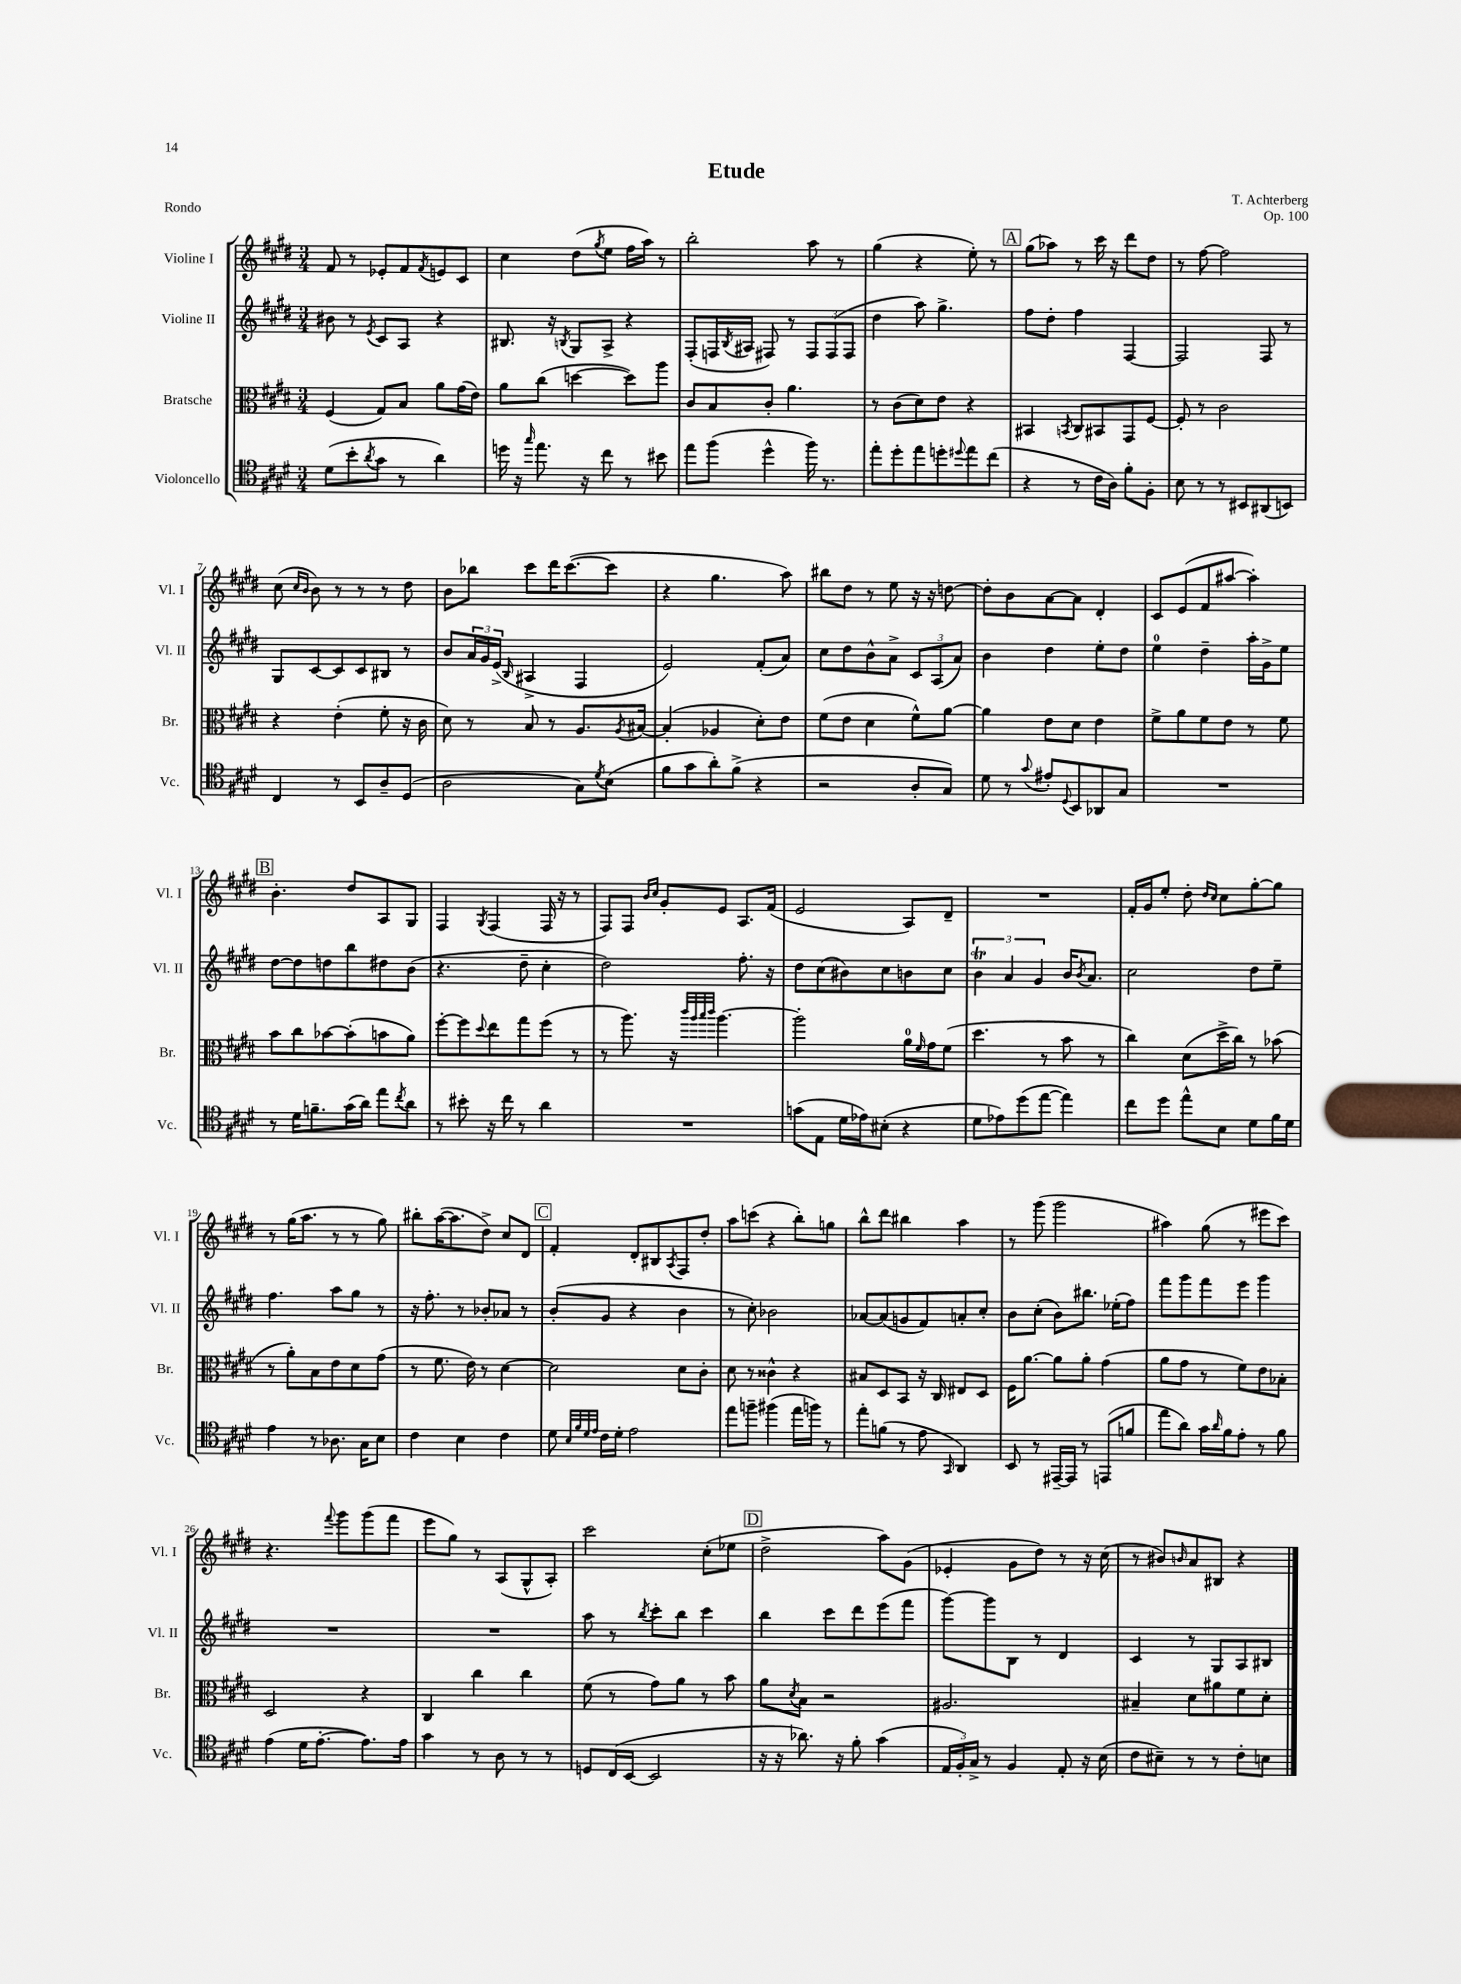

**kern	**kern	**kern	**kern
*part4	*part3	*part2	*part1
*staff4	*staff3	*staff2	*staff1
*I"Violoncello	*I"Bratsche	*I"Violine II	*I"Violine I
*I'Vc.	*I'Br.	*I'Vl. II	*I'Vl. I
*clefC4	*clefC3	*clefG2	*clefG2
*k[f#c#g#d#]	*k[f#c#g#d#]	*k[f#c#g#d#]	*k[f#c#g#d#]
*M3/4	*M3/4	*M3/4	*M3/4
=1	=1	=1	=1
(8d#\L	(4F#/	8b#X\	8f#/
8b'\	.	8r	8r
8qa/	.	8qe/	.
8g#\J	8G#/L)	8c#/L	8e-X'/L
8r	8B/J	8A/J	8f#/
.	.	.	8qf#/
4a\)	8a\L	4r	8en/
.	(16g#\L	.	8c#/J
.	16e\JJ)	.	.
=2	=2	=2	=2
16ddn\	8a\L	8.B#X/	4cc#\
16r	.	.	.
16qqgg#/	.	.	.
8.ee\	(8cc#\J	.	.
.	.	16r	.
.	.	8qBn/	.
.	[4ddn\	8G#/L	(8dd#\L
16r	.	.	.
.	.	.	8qgg#/
8cc#\	.	8A^/J	8ee\J
8r	8dd\L])	4r	16ff#\LL
.	.	.	16aa\JJ)
8b#X\	8aa\J	.	8r
=3	=3	=3	=3
8ee\L	8c#/L	(8F#'/L	2bb'\
(8ff#\J	8B/	16Fn/L	.
.	.	8qB/	.
.	.	16A#X/JJ	.
4dd#^^\	8c#'/J	8F#X/)	.
.	4.a\	8r	.
16ff#\)	.	12F#/L	8aa\
8.r	.	.	.
.	.	(12F#/	.
.	.	.	8r
.	.	12F#/J	.
=4	=4	=4	=4
8ee'\L	8r	4dd#\	(4gg#\
8dd#'\	(8c#\L	.	.
8ee\	8d#\)	8aa\)	4r
8ddn'\	8e\J	4.gg#^\	.
8qqdd#X/	.	.	.
8ee\	4r	.	8ee'\)
(8cc#\J	.	.	8r
!!LO:REH:place=s1:t=A
=5	=5	=5	=5
4r	4BB#X/	8ff#\L	(8gg#\L
.	.	8dd#'\J	8aa-X\J)
.	8qBBn/	.	.
8r	8C#/L	4ff#\	8r
16c#\LL	8BB#X/	.	16ccc#\
16A\JJ)	.	.	16r
8f#'\L	8GG#/	[4F#/	8ddd#\L
8F#'\J	[8F#/J	.	8dd#\J
=6	=6	=6	=6
8B\	8F#'/]	2F#/]	8r
8r	8r	.	[8ff#\
8r	2c#\	.	2ff#\]
8BB#X/L	.	.	.
(8AA#X/	.	8F#/	.
8BBn/J)	.	8r	.
!!LO:LB:g=z
=7	=7	=7	=7
4C#/	4r	8G#/L	(8cc#\
.	.	.	16qqcc#/LL
.	.	.	16qqb/JJ
.	.	[8c#/	8b\)
8r	(4e'\	8c#/]	8r
8BB/L	.	8c#/	8r
8A~/	8f#'\	8B#X/J	8r
(8D#/J	16r	8r	8dd#\
.	16c#\	.	.
=8	=8	=8	=8
2A\	8d#\)	8b/L	8b\L
.	8r	24a/L	8bb-X\J
.	.	24g#/	.
.	.	(24e^/JJ	.
.	.	16qqB/	.
.	8B/	4A#X^/	8ccc#\L
.	8r	.	16ddd#\K
.	.	.	([8.ccc#\
8G#\L)	8.A/L	4F#/	.
8qd#/	.	.	.
(8B\J	.	.	8ccc#\J]
.	8qA/	.	.
.	[16B#X/Jk	.	.
=9	=9	=9	=9
8f#\L	(4B#'/]	2e/)	4r
8g#\	.	.	.
8a'\)	4A-X/	.	4.gg#\
(8f#^\J	.	.	.
4r	8d#'\L)	(8f#'/L	.
.	8e\J	8a/J)	8aa\)
=10	=10	=10	=10
2r	(8f#\L	8cc#\L	8bb#X\L
.	8e\J	8dd#\	8dd#\J
.	4d#\	8b^^\	8r
.	.	8a^\J	8ee\
8A'/L	8f#^^\L)	12c#/L	16r
.	.	.	16r
.	.	(12A/	.
8G#/J)	[8a\J	.	[8ddn\
.	.	12a/J)	.
=11	=11	=11	=11
8d#\	4a\]	4b\	8dd'\L]
8r	.	.	8b\
8qqg#/	.	.	.
8e#X'/L	8e\L	4dd#\	[8a\
8qqD#/	.	.	.
8BB/	8d#\J	.	8a\J]
8AA-X/	4e\	8ee'\L	4d#'/
8G#/J	.	8dd#\J	.
=12	=12	=12	=12
2.r	8f#^\L	4ee\	8c#/L
.	8a\	.	(8e/
.	8f#\	4dd#~\	8f#/
.	8e\J	.	[8aa#X/J
.	8r	16aa'\LL	4aa#'\])
.	.	16g#^\J	.
.	8f#\	8ee\J	.
!!LO:LB:g=z
!!LO:REH:place=s1:t=B
=13	=13	=13	=13
8r	8b\L	[8dd#\L	4.b'\
16d#\KL	8cc#\	8dd#\]	.
8.fn~\	.	.	.
.	[8b-X\	8ddn\	.
(16g#\L	(8b-'\]	8bb\	8dd#/L
16a\JJ)	.	.	.
8ee\L	8bn\	8dd#X\	8A/
8qcc#/	.	.	.
8a\J	8a\J)	(8b\J	8G#/J
=14	=14	=14	=14
8r	[8ff#'\L	4.r	4F#/
8b#X'\	8ff#\]	.	.
.	8qqdd#/	.	8qG#/
16r	8ee\	.	(4F#/
16cc#\	.	.	.
8r	8gg#\	8dd#~\	.
4a\	(8ff#\J	4cc#'\	16F#/
.	.	.	16r
.	8r	.	8r
=15	=15	=15	=15
2.r	8r	2dd#\)	8F#/L)
.	8.aa\)	.	8F#/J
.	.	.	16qqb/LL
.	.	.	16qqcc#/JJ
.	.	.	8g#'/L
.	16r	.	.
.	32qqccc#/LLL	.	.
.	32qqaa/	.	.
.	32qqbb/	.	.
.	32qqccc#/JJJ	.	.
.	[4.aa\	.	8e/J
.	.	8.ff#'\	8.A/L
.	.	16r	(16f#/Jk
=16	=16	=16	=16
(8gn\L	2aa'\]	8dd#\L	2e/
8E\J	.	(8cc#\	.
16d#\LL	.	8b#X\)	.
16e-X\J)	.	.	.
(8B#X'\J	.	8cc#\	.
4r	16a\LL	8bn\	8A/L)
.	16qqf#/	.	.
.	16g#\J	.	.
.	(8f#\J	8cc#\J	8d#~/J
=17	=17	=17	=17
8d#\L	4.dd#\	6bT\	2.r
8e-X\)	.	.	.
.	.	6a/	.
(8dd#\	.	.	.
.	.	6g#/	.
[8ee\J	8r	.	.
4ee\])	8b\	16b/KL	.
.	.	8qb/	.
.	.	8.a/J	.
.	8r	.	.
=18	=18	=18	=18
8cc#\L	4cc#\)	2cc#\	16f#'/LL
.	.	.	16g#/J
8dd#\J	.	.	8ee'/J
8ee^^\L	(8d#\L	.	8dd#'\
.	.	.	16qqdd#/LL
.	.	.	16qqcc#/JJ
8B\J	16dd#^\L	.	8cc#\L
.	16cc#\JJ)	.	.
8d#\L	8r	8dd#\L	[8gg#'\
16f#\L	(8b-X\	8ee~\J	8gg#\J]
16d#\JJ	.	.	.
!!LO:LB:g=z
=19	=19	=19	=19
4e\	8r	4.ff#\	8r
.	8a'\L)	.	(16gg#\KL
.	.	.	8.aa\J
8r	8B\	.	.
8.A-X\	8e\	8aa\L	8r
.	8d#\	8gg#\J	8r
16G#\KL	.	.	.
8B\J	(8g#\J	8r	8gg#\)
=20	=20	=20	=20
4c#\	8r	16r	8bb#X'\L
.	.	8.ff#'\	.
.	8.f#\	.	([16aa\K
.	.	.	8.aa\]
4B\	.	8r	.
.	16e\)	.	.
.	8r	8b-X'/L	8dd#^\J)
4c#\	[4d#\	8a-X/J	8cc#/L
.	.	8r	8d#/J
!!LO:REH:place=s1:t=C
=21	=21	=21	=21
8d#\	2d#\]	(8b'/L	4f#'/
32qqB/LLL	.	.	.
32qqf#/	.	.	.
32qqd#/	.	.	.
32qqe/JJJ	.	.	.
16c#\LL	.	8g#/J	.
16d#'\JJ	.	.	.
2e\	.	4r	8d#'/L
.	.	.	8B#X/
.	.	.	8qA/
.	8d#\L	4b\	8F#/
.	8c#'\J	.	8dd#'/J
=22	=22	=22	=22
8ee\L	8d#\	8r	8aa\L
8ffn~\J	8r	8cc#'\)	(8cccn\J
(4ff#X\	4c##X^^\	2b-X\	4r
16ee\LL	4r	.	8bb'\L)
16ffn\JJ)	.	.	.
8r	.	.	8ggn\J
=23	=23	=23	=23
8ee'\L	8B#X/L	[8a-X/L	8bb^^\L
(8fn\J	8D#/	(8a-/]	8ddd#\J
8r	8BB/J	8gn/	4bb#X\
8e\	16r	8f#/)	.
.	16C#/	.	.
16qqGG#/	.	.	.
4AA/)	8E#X/L	8an'/	4aa\
.	8D#/J	8cc#'/J	.
=24	=24	=24	=24
8BB/	16F#\KL	8b\L	8r
.	[8.a\J	.	.
8r	.	(8cc#'\J	(8ggg#\
[16EE#X~/LL	8a\L]	8b\L)	2ggg#\
16EE#/JJ]	.	.	.
8r	8a'\J	8.bb#X\J	.
(8EEn/L	(4g#\	.	.
.	.	(16ee-X'\KL	.
8fn/J	.	8ff#\J)	.
=25	=25	=25	=25
8ee\L	8a\L	8fff#\L	4aa#X\)
8a\J)	8g#\J	8ggg#\	.
16g#\LL	8r	8fff#\	(8gg#\
16qqa/	.	.	.
16f#\J	.	.	.
8e'\J	8f#\L)	8eee\J	8r
8r	8e\	4ggg#\	8eee#X\L
8f#\	8B-X'\J	.	8ccc#\J)
!!LO:LB:g=z
=26	=26	=26	=26
(4e\	2D#/	2.r	4.r
16d#\KL	.	.	.
[8.e'\J	.	.	.
.	.	.	8qqfff#/
.	.	.	8ggg#\L
8.e\L])	4r	.	(8ggg#\
.	.	.	8fff#\J
16e\Jk	.	.	.
=27	=27	=27	=27
4g#\	4C#/	2.r	8eee\L
.	.	.	8gg#\J)
8r	4cc#\	.	8r
8A\	.	.	(8A/L
8r	4cc#\	.	8G#^^/
8r	.	.	8A'/J)
=28	=28	=28	=28
8Dn/L	(8f#\	8aa\	2ccc#\
(16C#/L	8r	8r	.
[16BB/JJ	.	.	.
.	.	8qbb/	.
2BB/]	8g#\L)	8ccc#'\L	.
.	8a\J	8bb\J	.
.	8r	4ccc#\	(8cc#'\L
.	8b\	.	8ee-X\J
!!LO:REH:place=s1:t=D
=29	=29	=29	=29
16r	8a\L	4bb\	2dd#^\
16r	.	.	.
.	8qd#/	.	.
8.a-X\)	8B\J	.	.
.	2r	8ccc#\L	.
16r	.	.	.
8f#'\	.	8ddd#\	.
(4g#\	.	(8eee\	8aa\L)
.	.	8fff#\J	(8g#\J
=30	=30	=30	=30
24E/LL	2.A#X/	[8ggg#\L)	4e-X'/
24F#'/)	.	.	.
24G#^/JJ	.	.	.
8r	.	8ggg#\]	.
4F#/	.	8B\J	8g#\L
.	.	8r	8dd#\J)
8E'/	.	4d#/	8r
16r	.	.	16r
(16B\	.	.	(16cc#\
=31	=31	=31	=31
8c#\L	4B#X~/	4c#/	8r
8B#X~\J)	.	.	8b#X/L)
.	.	.	16qqbn/
8r	8d#\L	8r	8a/
8r	8a#X\	8G#/L	8B#X/J
8c#'\L	8f#\	8A/	4r
8Bn\J	8d#'\J	8B#X/J	.
==	==	==	==
*-	*-	*-	*-
